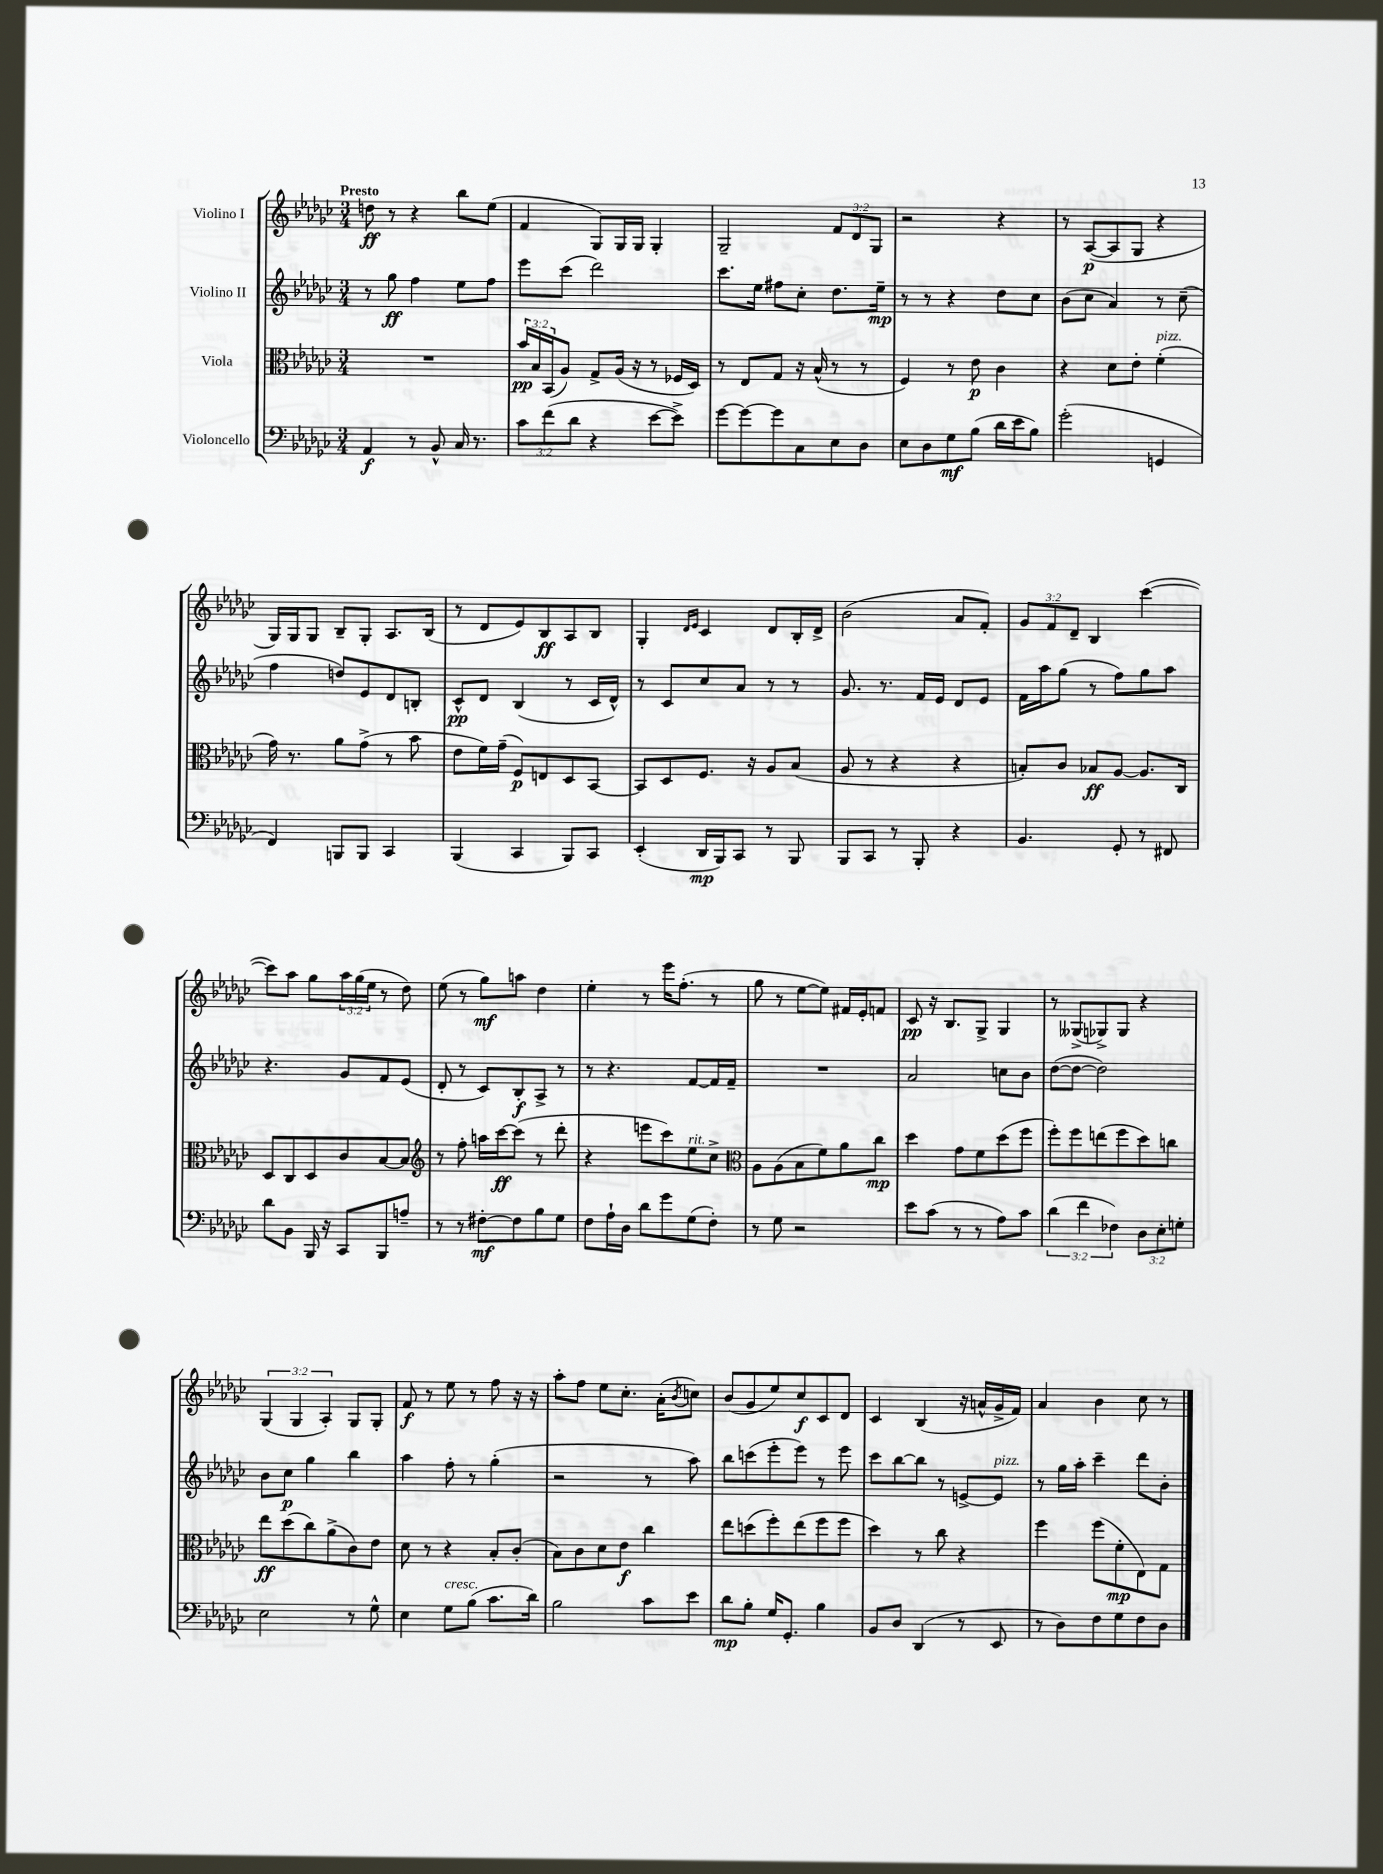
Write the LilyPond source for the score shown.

<<
\new StaffGroup <<
\new Staff = "s0" \with { instrumentName = "Violino I" } {
    \clef treble \key ges \major \numericTimeSignature \time 3/4 \override Staff.TupletNumber.text = #tuplet-number::calc-fraction-text \tempo "Presto"
    d''8\ff r8 r4 bes''8 ees''8( |
    f'4 ges8) ges16 ges16 ges4-. |
    ges2-- \tuplet 3/2 { f'8 des'8 ges8 } |
    r2 r4 |
    r8 aes8~\p( aes8 ges8 r4 |
    ges16) ges16 ges8 bes8-- ges8-. aes8. bes16( |
    r8 des'8 ees'8) bes8\ff aes8 bes8 |
    ges4-. \grace { des'16 ees'16 } ces'4 des'8 bes16-. des'16-> |
    bes'2( aes'8 f'8-.) |
    \tuplet 3/2 { ges'8 f'8 des'8-- } bes4 ces'''4~( |
    ces'''8) aes''8 ges''8 \tuplet 3/2 { aes''16 ges''16( ees''16 } r8 des''8) |
    ees''8( r8 ges''8\mf) a''8 des''4 |
    ees''4-. r8 ees'''16 f''8.-.( r8 |
    ges''8 r8 ees''8~ ees''8) fis'16 ees'16-. f'8 |
    ces'8\pp r16 bes8. ges8-> ges4 |
    r8 geses8->( ges8->) ges8 r4 |
    \tuplet 3/2 { ges4( ges4 aes4-.) } ges8 ges8-. |
    f'8\f r8 ees''8 r8 f''8 r16 r16 |
    aes''8-. f''8 ees''8 ces''8.-. aes'16-.( \acciaccatura { bes'8 } c''8) |
    bes'8( ges'8 ees''8) ces''8\f ces'8 des'8 |
    ces'4 bes4( r16 a'16-^ ges'16-> f'16) |
    aes'4 bes'4 ces''8 r8 \bar "|." |
}
\new Staff = "s1" \with { instrumentName = "Violino II" } {
    \clef treble \key ges \major \numericTimeSignature \time 3/4
    r8 ges''8\ff f''4 ees''8 f''8 |
    ees'''8 ces'''8( des'''2) |
    ces'''8. ees''16 fis''8 ces''8-. des''8. ees''16--\mp |
    r8 r8 r4 des''8 ces''8 |
    bes'8( ces''8 aes'4) r8 ces''8--( |
    f''4 d''8) ees'8 des'8 b8-. |
    ces'8-^\pp des'8 bes4( r8 ces'16 des'16-^) |
    r8 ces'8 ces''8 aes'8 r8 r8 |
    ges'8. r8. f'16 ees'16 des'8 ees'8 |
    f'16 aes''16 ges''8( r8 f''8) ges''8 aes''8 |
    r4. ges'8 f'8 ees'8( |
    des'8-. r8 ces'8) bes8-.\f aes8-> r8 |
    r8 r4. f'8~ f'16 f'16-- |
    R2. |
    aes'2 c''8 bes'8 |
    des''8~( des''8~ des''2) |
    bes'8 ces''8\p ges''4 bes''4 |
    aes''4 f''8-. r8 ges''4-.( |
    r2 r8 aes''8) |
    bes''8 c'''8( ees'''8-. ees'''8) r8 ees'''8 |
    ces'''8 bes''8~ bes''8 r8 e'8~-> e'8^\markup { \italic "pizz." } |
    r8 ges''16 aes''16-. ces'''4-- des'''8 bes'8-. \bar "|." |
}
\new Staff = "s2" \with { instrumentName = "Viola" } {
    \clef alto \key ges \major \numericTimeSignature \time 3/4 \override Staff.TupletNumber.text = #tuplet-number::calc-fraction-text
    R2. |
    \tuplet 3/2 { bes'16\pp bes16 bes,16( } aes8) ges8-> aes16( r16 r8 fes16 des16) |
    r8 ees8 ges8 r16 bes16-^( r8 r8 |
    f4) r8 ees'8\p ces'4 |
    r4 des'8 ees'8-. f'4-.^\markup { \italic "pizz." }( |
    ges'16) r8. aes'8 ges'8->( r8 bes'8 |
    ees'8 f'16) ges'16--( f8\p) e8 des8 bes,8~ |
    bes,8 des8 f8. r16 aes8 bes8( |
    aes8 r8 r4 r4 |
    b8-.) ces'8 bes8\ff aes8~ aes8. ces16 |
    des8 ces8 des8 ces'8 bes8~ bes8 |
    \clef treble r8 f''8-. a''16 ces'''16~\ff ces'''8( r8 des'''8-. |
    r4 e'''8 ces'''8) ees''8^\markup { \italic "rit." } ces''8-> |
    \clef alto aes8 aes8( bes8 f'8) aes'8 ces''8\mp |
    des''4 ges'8 f'8 des''8( f''8 |
    f''8-.) f''8 e''8( f''8 des''8) c''8 |
    ees''8\ff des''8( ces''8) aes'8->( ces'8) ees'8 |
    des'8 r8 r4 bes8-. ces'8-.( |
    bes8) ces'8 des'8 ees'8\f ces''4 |
    ees''8 d''8( f''8-.) ees''8( f''8 f''8 |
    des''4) r8 ces''8 r4 |
    f''4 f''8( f'8-.\mp ees8) ges8 \bar "|." |
}
\new Staff = "s3" \with { instrumentName = "Violoncello" } {
    \clef bass \key ges \major \numericTimeSignature \time 3/4 \override Staff.TupletNumber.text = #tuplet-number::calc-fraction-text
    aes,4\f r8 bes,8-^ ces16 r8. |
    \tuplet 3/2 { ces'8 f'8( des'8 } r4 ees'8~ ees'8->) |
    ges'8~ ges'8~ ges'8 ces8 ees8 des8 |
    ees8 des8 ges8\mf bes8( des'16 ees'16 bes8) |
    ges'2-.( g,4 |
    f,4) b,,8 b,,8 ces,4 |
    bes,,4( ces,4 bes,,8) ces,8 |
    ees,4-.( des,16\mp bes,,16) ces,8 r8 bes,,8 |
    bes,,8 ces,8 r8 bes,,8-. r4 |
    bes,4. ges,8-. r8 fis,8 |
    des'8 bes,8 bes,,16 r16 ces,8 bes,,8 a8-- |
    r8 r8 fis8~-.\mf fis8 bes8 ges8 |
    f8 aes16-! des16 des'8 ges'8 ges8( f8-.) |
    r8 ges8 r2 |
    ees'8 ces'8( r8 r8 aes8) ces'8 |
    \tuplet 3/2 { des'4( f'4 fes4) } \tuplet 3/2 { des8 ees8-. g8-. } |
    ees2 r8 ges8-^ |
    ees4 ges8^\markup { \italic "cresc." } bes8( ces'8. des'16) |
    bes2 ces'8 ees'8 |
    des'8\mp bes8-. ges16 ges,8.-. bes4 |
    bes,8 des8 des,4( r8 ees,8 |
    r8 des8) f8 ges8 f8 des8 \bar "|." |
}
>>
>>
\layout { \context { \Score \remove "Bar_number_engraver" } }
